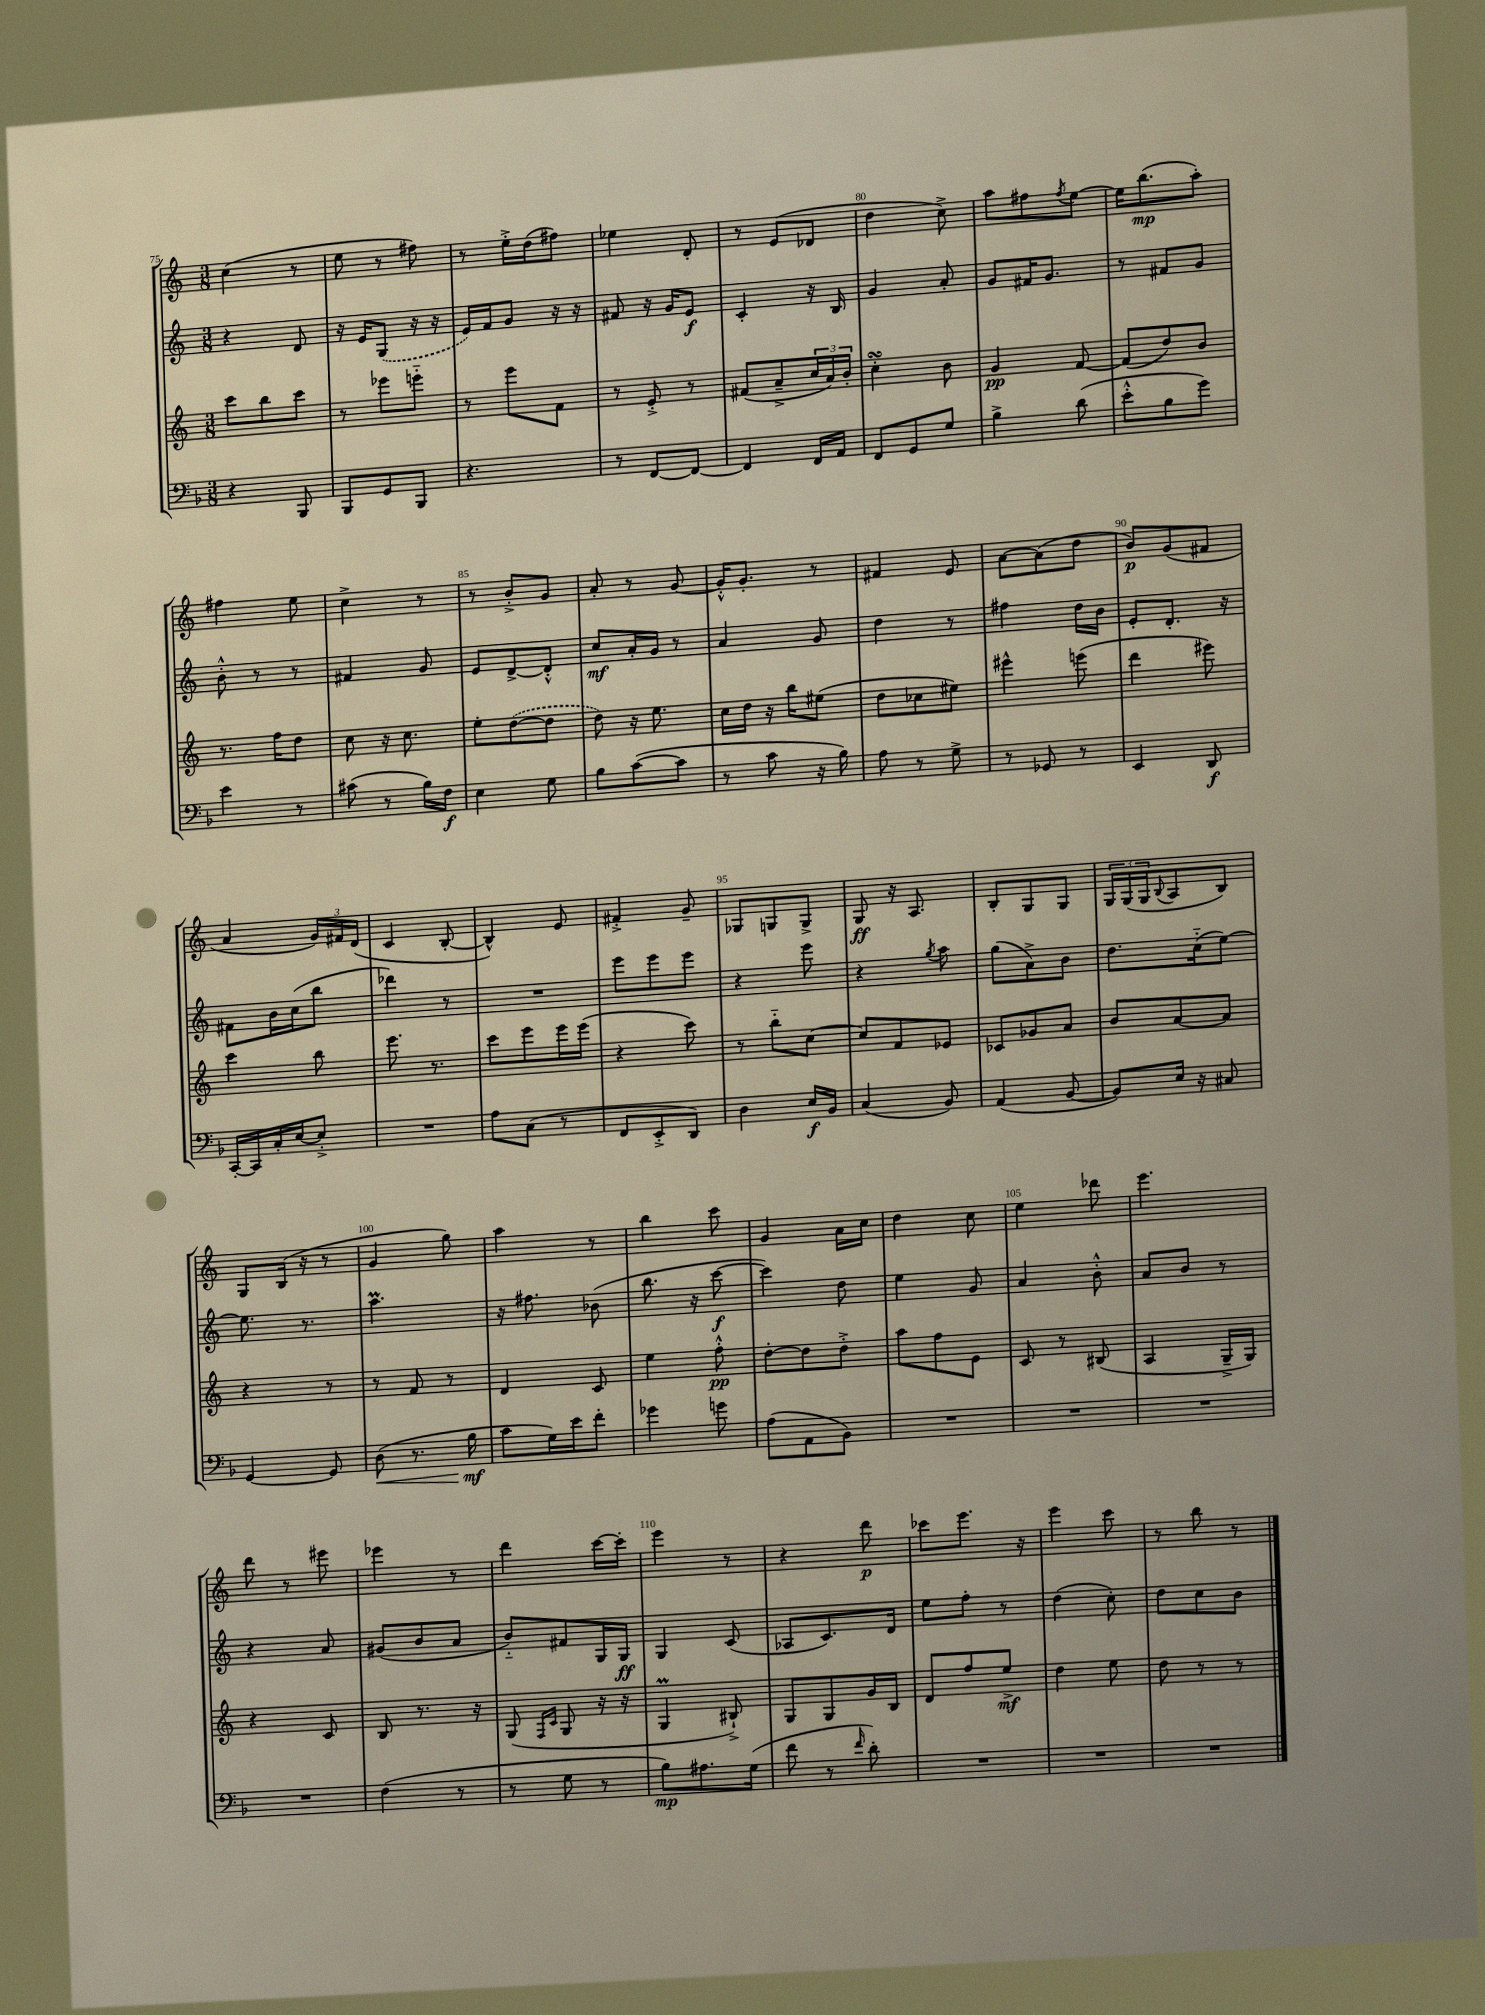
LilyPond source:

<<
\new StaffGroup <<
\new Staff = "s0" {
    \clef treble \key c \major \numericTimeSignature \time 3/8
    c''4( r8 |
    e''8 r8 fis''8) |
    r8 e''16-.-> d''16( fis''8) |
    ees''4 d'8-. |
    r8 e'8( des'8 |
    d''4 c''8->) |
    a''8 fis''8 \acciaccatura { fis''8 } e''8~ |
    e''16 b''8.\mp( a''8-.) |
    fis''4 e''8 |
    c''4-> r8 |
    r8 b'8-.-> g'8 |
    a'8-. r8 g'8~ |
    g'16-.-^ g'8.-. r8 |
    fis'4 e'8 |
    a'8~ a'8( d''8 |
    b'8\p) g'8( fis'8 |
    a'4 \tuplet 3/2 { g'16) fis'16 d'16( } |
    c'4 b8~-. |
    b4-^) e'8 |
    fis'4-.-> g'8-- |
    ges8 g8 g8-> |
    g8\ff r16 a8. |
    b8-. g8 g8 |
    \tuplet 3/2 { g16 g16( g16 } \appoggiatura { b8 } a8 b8) |
    g8 b16( r16 r8 |
    g'4 g''8) |
    a''4 r8 |
    b''4 c'''8 |
    g'4 a'16 c''16 |
    d''4 c''8 |
    e''4 des'''8 |
    e'''4. |
    d'''8 r8 eis'''8 |
    ees'''4 r8 |
    d'''4 c'''16~ c'''16-. |
    e'''4 r8 |
    r4 d'''8\p |
    ces'''8 e'''8. r16 |
    e'''4 c'''8 |
    r8 b''8 r8 \bar "|." |
}
\new Staff = "s1" {
    \clef treble \key c \major \numericTimeSignature \time 3/8
    r4 d'8 |
    r16 e'16 \once \slurDashed g8( r16 r16 |
    e'16) f'16 g'8 r16 r16 |
    fis'8 r16 g'16 e'8\f |
    c'4-. r16 b16 |
    g'4 a'8-. |
    g'8 fis'16 g'8. |
    r8 fis'8 g'8 |
    b'8-.-^ r8 r8 |
    fis'4 g'8 |
    e'8 d'8~-> d'8-.-^ |
    c''8\mf a'16-. g'16 r8 |
    a'4 g'8 |
    d''4 r8 |
    fis''4 d''16 b'16 |
    e'8-. d'8.-. r16 |
    fis'8 b'16 c''16( b''8 |
    des'''4) r8 |
    R4. |
    e'''8 e'''8 e'''8 |
    r4 e'''8 |
    r4 \acciaccatura { g''8 } a''8 |
    g''8( a'8->) b'8 |
    d''8. c''16-_( e''8~) |
    e''8. r8. |
    a''4.\prall |
    r16 fis''8. bes'8( |
    b''8. r16 c'''8~\f |
    c'''4) d''8 |
    e''4 g'8 |
    a'4 b'8-.-^ |
    a'8 b'8 r8 |
    r4 a'8 |
    gis'8( b'8 a'8 |
    b'8-_) fis'8 g16 g16\ff |
    g4 c'8( |
    aes8 c'8.) d'16 |
    e''8 f''8-. r8 |
    d''4( c''8-.) |
    d''8 c''8 b'8 \bar "|." |
}
\new Staff = "s2" {
    \clef treble \key c \major \numericTimeSignature \time 3/8
    c'''8 b''8 c'''8 |
    r8 ees'''8 e'''8-_ |
    r8 e'''8 f'8 |
    r8 e'8-.-> r8 |
    fis'8( a'8---> \tuplet 3/2 { c''16 a'16) b'16-. } |
    c''4-.\turn b'8 |
    g'4\pp f'8~ |
    f'8( d''8) b'8 |
    r8. f''16 d''8 |
    c''8 r16 c''8. |
    e''8-. \once \slurDashed d''8~( d''8 |
    d''8) r16 e''8. |
    c''16 d''16 r16 b''16 eis''8( |
    d''8 ces''8 eis''8) |
    eis'''4-^ e'''8( |
    d'''4 eis'''8) |
    c'''4 b''8 |
    e'''8. r8. |
    c'''8 e'''8 e'''16 e'''16( |
    r4 c'''8) |
    r8 b''8-_ c''8~ |
    c''8 f'8 ees'8 |
    ces'8 ges'8 a'8 |
    b'8 a'8~ a'8 |
    r4 r8 |
    r8 f'8 r8 |
    d'4 c'8 |
    e''4 f''8-.-^\pp |
    d''8~-. d''8 d''8-.-> |
    a''8 f''8 e'8 |
    c'8 r8 bis8( |
    a4 g16---> g16) |
    r4 c'8 |
    b8 r8. r16 |
    g8( \grace { f16 c'16 } g8 r16 r16 |
    g4\prall bis8-!->) |
    g8 g8 g'16 b16 |
    d'8 f''8 e''8->\mf |
    d''4 e''8 |
    d''8 r8 r8 \bar "|." |
}
\new Staff = "s3" {
    \clef bass \key f \major \numericTimeSignature \time 3/8
    r4 bes,,8 |
    bes,,8 g,8 bes,,8 |
    r4. |
    r8 f,8~ f,8~ |
    f,4 f,16 a,16 |
    f,8 g,8 g8 |
    bes4-> d'8( |
    e'8-.-^ bes8 g'8) |
    e'4 r8 |
    cis'8( r8 bes16) f16\f |
    e4 g8 |
    bes8 c'8~( c'8 |
    r8 c'8 r16 bes16) |
    a8 r8 g8-> |
    r8 ges,8 r8 |
    e,4 d,8\f |
    c,16~-. c,16 c16-. e16~ e8-.-> |
    R4. |
    a8 c8( r8 |
    f,8 e,8-.-> d,8) |
    d4 e16\f bes,16 |
    c4( bes,8) |
    a,4( bes,8~ |
    bes,8) e16 r16 cis8 |
    g,4~ g,8 |
    d8\<( r8. bes16\mf\! |
    c'8 g16) e'16 f'8-. |
    ges'4 g'8 |
    a8( a,8 bes,8) |
    R4. |
    R4. |
    R4. |
    R4. |
    f4( r8 |
    r8 g8 r8 |
    bes8\mp) ais8. g16( |
    f'8 r8 \grace { f'16 } d'8-.) |
    R4. |
    R4. |
    R4. \bar "|." |
}
>>
>>
\layout { \context { \Score currentBarNumber = #75 \override BarNumber.break-visibility = ##(#f #t #t) barNumberVisibility = #(every-nth-bar-number-visible 5) } }
